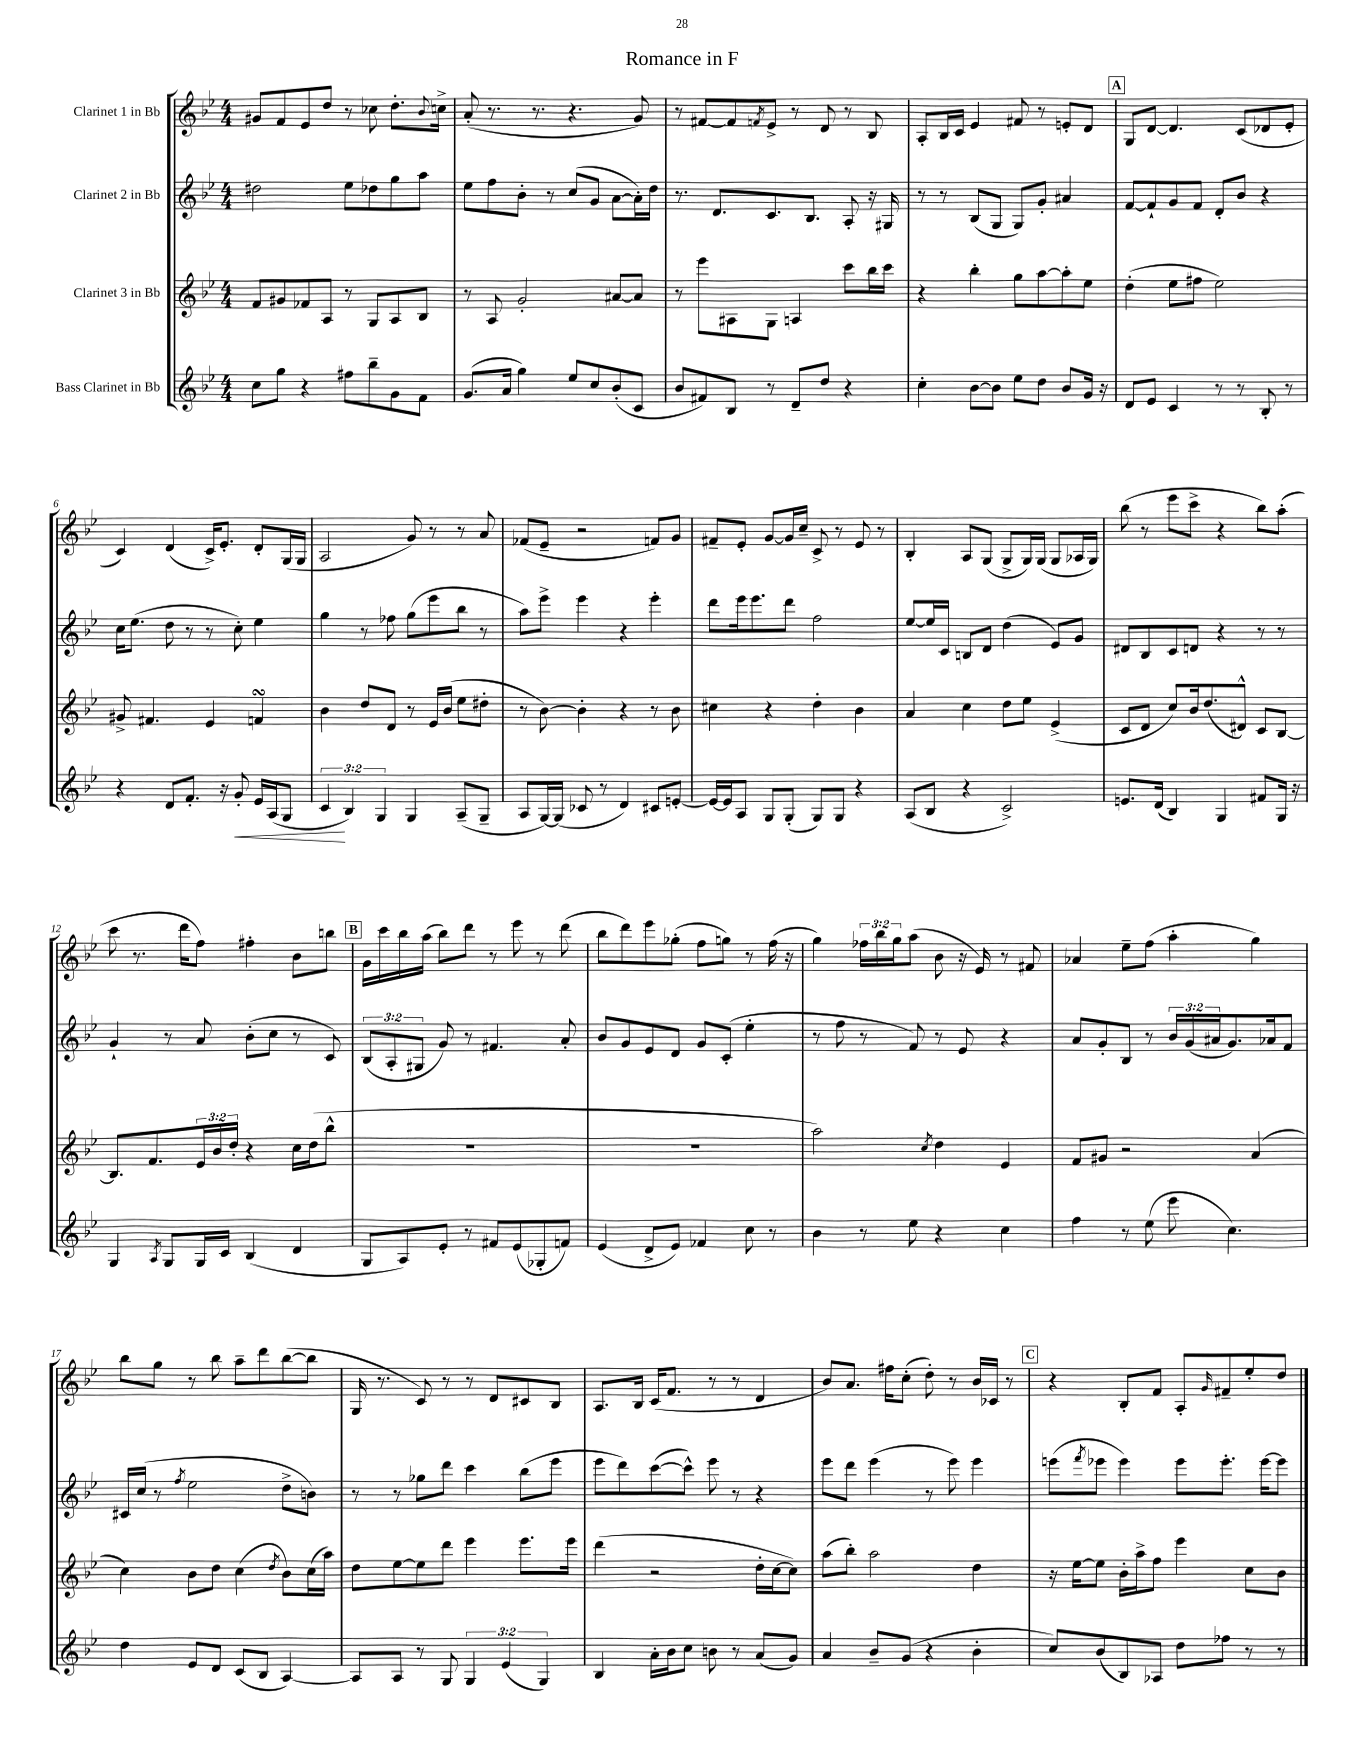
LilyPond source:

\header { title = "Romance in F" }
<<
\new StaffGroup <<
\new Staff = "s0" \with { instrumentName = "Clarinet 1 in Bb" } {
    \clef treble \key bes \major \numericTimeSignature \time 4/4 \override Staff.TupletNumber.text = #tuplet-number::calc-fraction-text
    gis'8 f'8 ees'8 d''8 r8 ces''8 d''8.-. \appoggiatura { bes'8 } c''16-> |
    a'8-.( r8. r8. r4. g'8) |
    r8 fis'8~ fis'8 \acciaccatura { f'8 } ees'8-> r8 d'8 r8 bes8 |
    a8-. bes16 c'16 ees'4 fis'8 r8 e'8-. d'8 |
    \mark \markup { \box "A" } g8 d'8~ d'4. c'8( des'8 ees'8-. |
    c'4) d'4( c'16->) ees'8.-. d'8-. g16( g16 |
    a2 g'8) r8 r8 a'8 |
    fes'8( ees'8-- r2 f'8) g'8 |
    fis'8-- ees'8-. g'8~ g'16 c''16-- c'8-> r8 ees'8 r8 |
    bes4-. a8 g8( g8-> g16) g16( g8 aes16 g16) |
    bes''8( r8 ees'''8 c'''8-> r4 bes''8) a''8-.( |
    c'''8 r8. d'''16 f''8) fis''4-. bes'8 b''8 |
    \mark \markup { \box "B" } g'16 c'''16 bes''16 a''16( bes''8) d'''8 r8 ees'''8 r8 d'''8( |
    bes''8 d'''8) ees'''8 ges''8-.( f''8 g''8) r8 f''16( r16 |
    g''4) \tuplet 3/2 { fes''16 bes''16 g''16 } a''8( bes'8 r16 ees'16) r8 fis'8 |
    aes'4 ees''8-- f''8( a''4-. g''4) |
    bes''8 g''8 r8 bes''8 a''8-- d'''8 bes''8~( bes''8 |
    g16 r8. c'8) r8 r8 d'8 cis'8 bes8 |
    a8. bes16 c'16( f'8. r8 r8 d'4 |
    bes'8) a'8. fis''16 c''8-.( d''8-.) r8 bes'16 ces'16 r8 |
    \mark \markup { \box "C" } r4 bes8-. f'8 a8-. \grace { g'16 } fis'8-- ees''8-. d''8 \bar "|." |
}
\new Staff = "s1" \with { instrumentName = "Clarinet 2 in Bb" } {
    \clef treble \key bes \major \numericTimeSignature \time 4/4 \override Staff.TupletNumber.text = #tuplet-number::calc-fraction-text
    dis''2 ees''8 des''8 g''8 a''8 |
    ees''8 f''8 bes'8-. r8 c''8( g'8 a'8~ a'16-.) d''16 |
    r8. d'8. c'8. bes8. a8-. r16 gis16 |
    r8 r8 bes8( g8 g8) g'8-. ais'4 |
    \mark \markup { \box "A" } f'8~ f'8-! g'8 f'8 d'8-. bes'8 r4 |
    c''16 ees''8.( d''8 r8 r8 c''8-.) ees''4 |
    g''4 r8 fes''8 g''8( ees'''8 bes''8 r8 |
    a''8) ees'''8-> ees'''4 r4 ees'''4-. |
    d'''8 ees'''16 ees'''8. d'''8 f''2 |
    ees''8~ ees''16 c'16 b8 d'8 d''4( ees'8) g'8 |
    dis'8 bes8 c'8 d'8 r4 r8 r8 |
    g'4-! r8 a'8 bes'8-.( c''8 r8 c'8) |
    \mark \markup { \box "B" } \tuplet 3/2 { bes8( a8-. gis8 } g'8) r8 fis'4. a'8-. |
    bes'8 g'8 ees'8 d'8 g'8 c'8-.( ees''4-. |
    r8 f''8 r8 f'8) r8 ees'8 r4 |
    a'8 g'8-. bes8 r8 \tuplet 3/2 { bes'16 g'16( ais'16 } g'8.) aes'16 f'8 |
    cis'16 c''16( r8 \acciaccatura { f''8 } ees''2 d''8-> b'8) |
    r8 r8 ges''8 d'''8 c'''4 bes''8( ees'''8 |
    ees'''8 d'''8) c'''8~( c'''8-^) ees'''8 r8 r4 |
    ees'''8 d'''8 ees'''4( r8 ees'''8) ees'''4 |
    \mark \markup { \box "C" } e'''8( \acciaccatura { f'''8 } ees'''8 ees'''4) ees'''8 ees'''8.-. ees'''16~ ees'''8 \bar "|." |
}
\new Staff = "s2" \with { instrumentName = "Clarinet 3 in Bb" } {
    \clef treble \key bes \major \numericTimeSignature \time 4/4 \override Staff.TupletNumber.text = #tuplet-number::calc-fraction-text
    f'8 gis'8 fes'8 a8 r8 g8 a8 bes8 |
    r8 a8 g'2-. ais'8~ ais'8 |
    r8 ees'''8 ais8 g8 a4 c'''8 bes''16 c'''16 |
    r4 bes''4-. g''8 a''8~ a''8-. ees''8 |
    \mark \markup { \box "A" } d''4-.( ees''8 fis''8 ees''2) |
    gis'8-> fis'4. ees'4 f'4\turn |
    bes'4 d''8 d'8 r8 ees'16 bes'16( ees''8 dis''8-. |
    r8 bes'8~) bes'4-. r4 r8 bes'8 |
    cis''4 r4 d''4-. bes'4 |
    a'4 c''4 d''8 ees''8 ees'4->( |
    c'8 d'8 c''8) bes'16 d''8.( dis'8-^) c'8 bes8~ |
    bes8. f'8. \tuplet 3/2 { ees'16 bes'16 d''16-. } r4 c''16 d''16( bes''8-^ |
    \mark \markup { \box "B" } R1 |
    R1 |
    a''2) \acciaccatura { c''8 } d''4 ees'4 |
    f'8 gis'8 r2 a'4( |
    c''4) bes'8 d''8 c''4( \acciaccatura { d''8 } bes'8) c''16( a''16) |
    d''8 ees''8~ ees''8 d'''8 ees'''4 ees'''8. ees'''16 |
    d'''4( r2 d''16-. c''16~ c''8) |
    a''8( bes''8-.) a''2 d''4 |
    \mark \markup { \box "C" } r16 ees''16~ ees''8 bes'16-. a''16-> f''8 ees'''4 c''8 bes'8 \bar "|." |
}
\new Staff = "s3" \with { instrumentName = "Bass Clarinet in Bb" } {
    \clef treble \key bes \major \numericTimeSignature \time 4/4 \override Staff.TupletNumber.text = #tuplet-number::calc-fraction-text
    c''8 g''8 r4 fis''8 bes''8-- g'8 f'8 |
    g'8.( a'16 g''4) ees''8 c''8 bes'8-.( c'8 |
    bes'8 fis'8) bes8 r8 d'8-- d''8 r4 |
    c''4-. bes'8~ bes'8 ees''8 d''8 bes'8 g'16 r16 |
    \mark \markup { \box "A" } d'8 ees'8 c'4 r8 r8 bes8-. r8 |
    r4 d'8 f'8.-. r16 g'8-.\< ees'16 a16( g8 |
    \tuplet 3/2 { c'4\! bes4) g4 } g4 a8--( g8-- |
    a8 g16~) g16( ces'8 r8 d'4) cis'8 e'8~-. |
    e'16~ e'16 a8 g8 g8-.( g8) g8 r4 |
    a8( bes8 r4 c'2->) |
    e'8. d'16( bes4) g4 fis'8 g16 r16 |
    g4 \acciaccatura { a8 } g8 g16 c'16 bes4( d'4 |
    \mark \markup { \box "B" } g8 a8) ees'8-. r8 fis'8 ees'8( ges8-. f'8) |
    ees'4( d'8-> ees'8) fes'4 c''8 r8 |
    bes'4 r8 ees''8 r4 c''4 |
    f''4 r8 ees''8( ees'''8 c''4.) |
    d''4 ees'8 d'8 c'8( bes8 a4~) |
    a8 a8 r8 g8 \tuplet 3/2 { g4 ees'4( g4) } |
    bes4 a'16-. bes'16 c''8 b'8 r8 a'8( g'8) |
    a'4 bes'8-- g'8( r4 bes'4-. |
    \mark \markup { \box "C" } c''8) bes'8( bes8) aes8 d''8 fes''8 r8 r8 \bar "|." |
}
>>
>>
